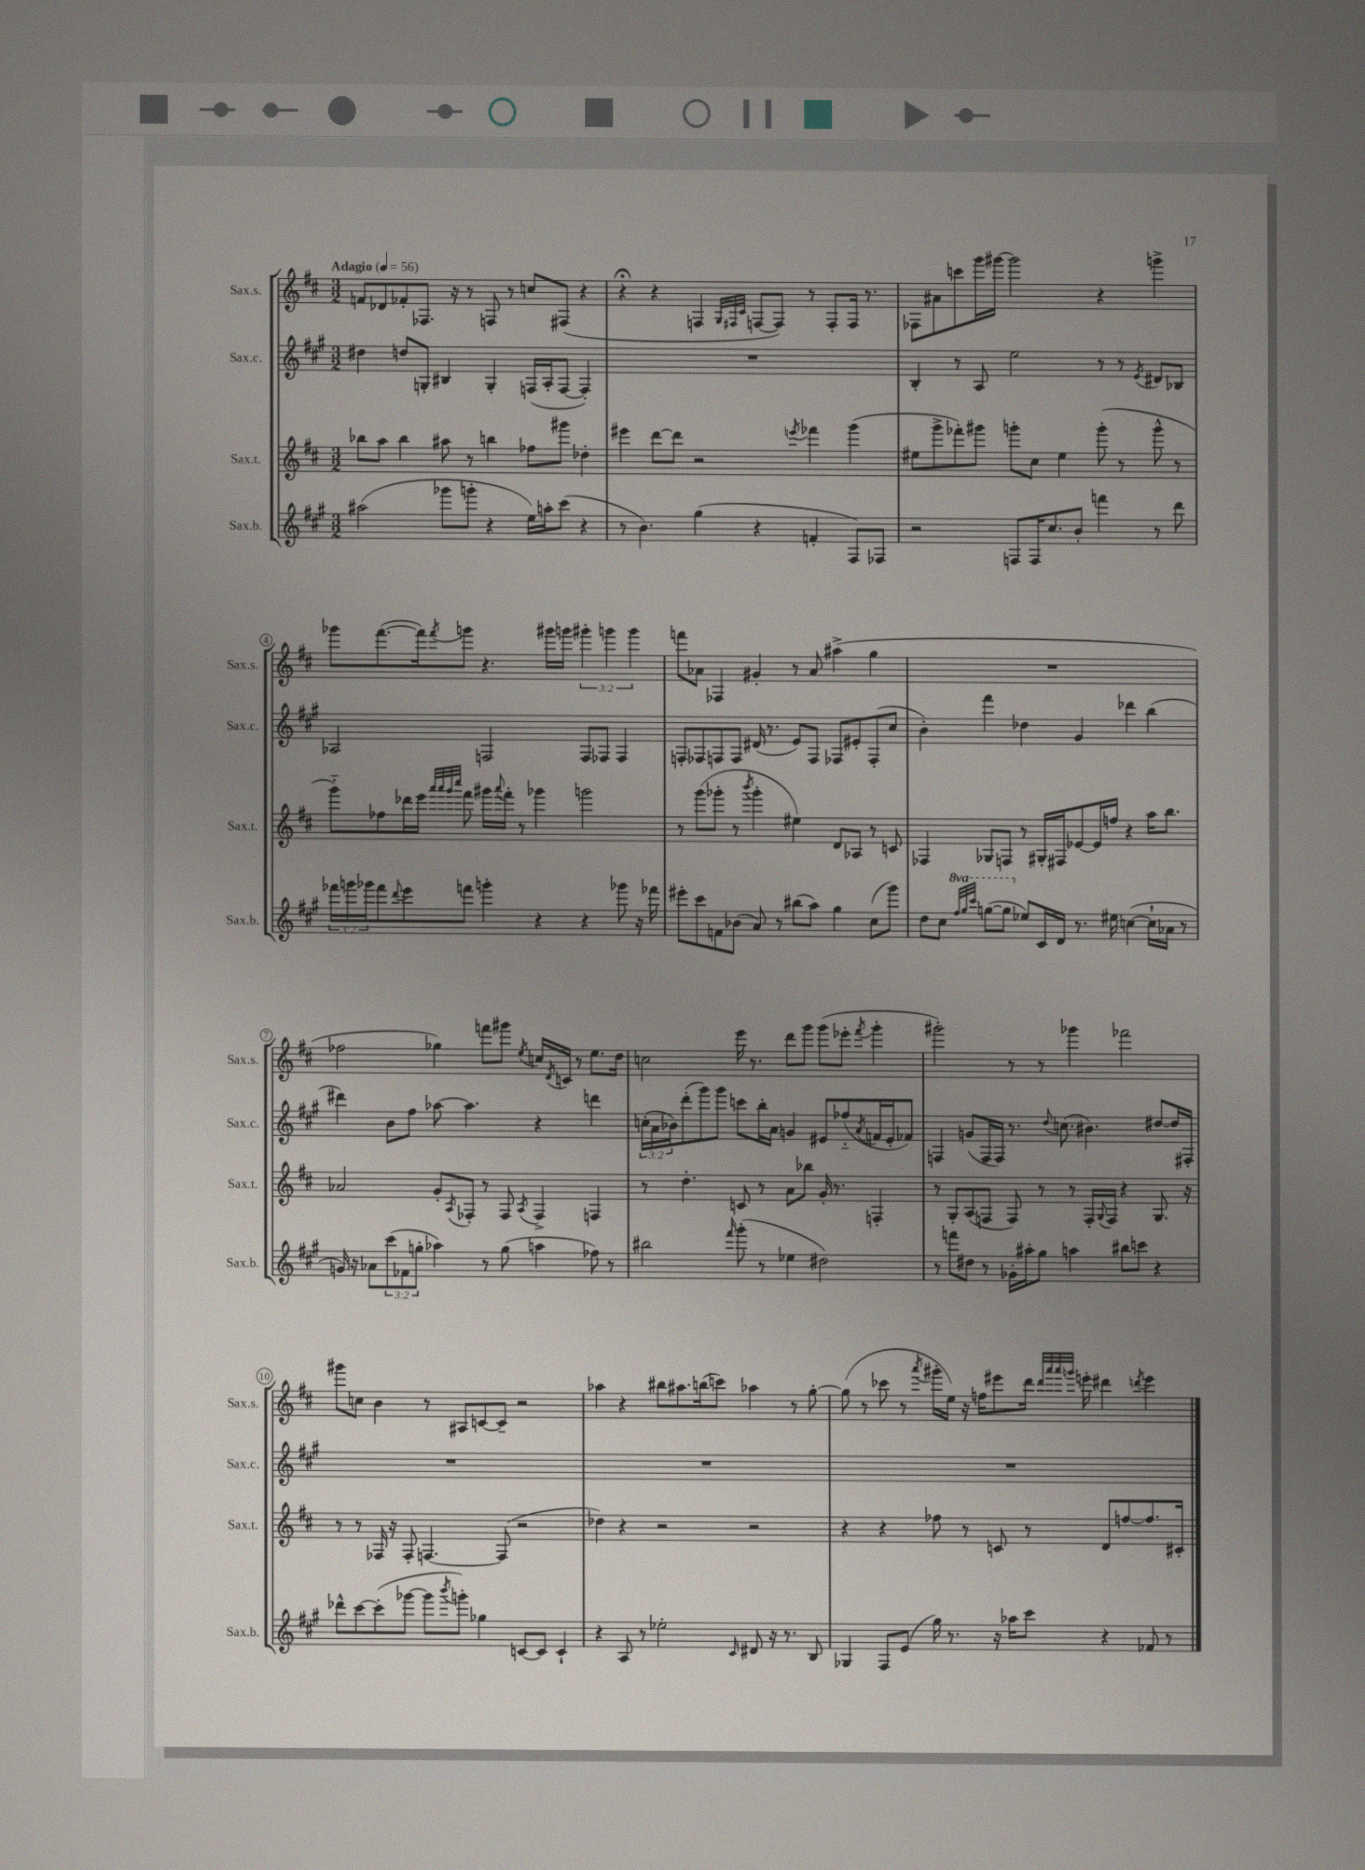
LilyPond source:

<<
\new StaffGroup <<
\new Staff = "s0" \with { instrumentName = "Sax.s." shortInstrumentName = "Sax.s." } {
    \clef treble \key d \major \numericTimeSignature \time 3/2 \override Staff.TupletNumber.text = #tuplet-number::calc-fraction-text \tempo "Adagio" 4 = 56
    f'8 des'8 fes'8-. fes8. r16 r8 f8 r8 c''8 fis8( r4 |
    r4\fermata r4 f4 \grace { g32 fis32 cis'32 } f8~ f8) r8 f8-. f16 r8. |
    fes8 ais'8 c'''8 g'''16 gis'''16~ gis'''2 r4 g'''4-> |
    ges'''8 fis'''8.~( fis'''16) \acciaccatura { fis'''8 } g'''8 r4. gis'''16 g'''16 \tuplet 3/2 { gis'''4-. g'''4 g'''4 } |
    f'''8 aes'8 fes4 gis'4-. r8 aes'8 ais''4->( g''4 |
    R1. |
    fes''2 ges''4) f'''8 gis'''8 \acciaccatura { e''8 } c''16 \acciaccatura { d'8 } c'16 r8 e''8. d''16 |
    c''2 e'''16 r8. d'''8 g'''8 g'''8( ees'''8-. \acciaccatura { fis'''8 } g'''4-. |
    gis'''2-.) r8 r8 ges'''4 fes'''2 |
    gis'''8 c''8 b'4 r8 ais8 c'8~ c'8-- r2 |
    aes''4 r4 bis''8 ais''8. b''16( c'''8) aes''4 r8 g''8~-. |
    g''8( r8 ces'''8 r8 \acciaccatura { a'''8 } gis'''16-. e''16) r16 f''16 eis'''8 d'''16 \grace { d'''32 a'''32 a'''32 g'''32 } e'''16-. dis'''4 \acciaccatura { d'''8 } e'''4 \bar "|." |
}
\new Staff = "s1" \with { instrumentName = "Sax.c." shortInstrumentName = "Sax.c." } {
    \clef treble \key a \major \numericTimeSignature \time 3/2 \override Staff.TupletNumber.text = #tuplet-number::calc-fraction-text
    dis''4 d''8 g8-. bis4 g4-. f16( a16-. f8~ f4-.) |
    R1. |
    b4-. r8 a8 e''2 r8 r8 \acciaccatura { e'8 } dis'8 bes8 |
    aes2 f2 f8 fes8 fes4 |
    f8-. fes8 f8 f8 dis'16( r8. e'8) f8 fes8 eis'8-. fes8-.( cis''8 |
    b'4-.) fis'''4 des''4 gis'4 des'''4 b''4( |
    dis'''4) b'8 fis''8 aes''8~ aes''4. r4 d'''4 |
    \tuplet 3/2 { c''16-.( a'16 bes'16) } d'''8-.( gis'''8) gis'''8 c'''8 b''16-. a'16 g'4 eis'8 fes''8-_( \acciaccatura { a'8 } f'16 eis'16-. fes'8) |
    f4 g'8( f16 f16) r8. \appoggiatura { d''8 } c''8.( bis'4.) dis''8~ dis''16 fis16-. |
    R1. |
    R1. |
    R1. \bar "|." |
}
\new Staff = "s2" \with { instrumentName = "Sax.t." shortInstrumentName = "Sax.t." } {
    \clef treble \key d \major \numericTimeSignature \time 3/2
    bes''8 a''8 bes''4 ais''8 r8 b''4 fes''8 gis'''8 des''4-. |
    eis'''4 d'''8~ d'''8 r2 \acciaccatura { e'''8 } fes'''4 g'''4( |
    eis''8 g'''8-> fes'''8-.) gis'''8 g'''8-. cis''8 eis''4 g'''8-.( r8 g'''8-^ r8 |
    g'''8-_) fes''8 des'''16 e'''16 \grace { a'''32 a'''32 g'''32 cis''''32 } fis'''8 gis'''16 \appoggiatura { a'''8 } fis'''16-. r8 ges'''4 g'''2 |
    r8 g'''8( ges'''8-. r8 \acciaccatura { b'''8 } ges'''4-. eis''4) d'8 aes8 r8 c'8 |
    fes4 ges8 f8 r8 gis16-. fis16 ees'8~ ees'16 f''16 r4 a''16 b''8. |
    aes'2 g'8-. \acciaccatura { a8 } fes8-. r8 fes8 \acciaccatura { a8 } fes4-> f4 |
    r8 d''4.-. c'8 r8 a'8 bes''8 g'16-. r8. f4-. |
    r8 g8-. a8( f8 f8) r8 r8 f16-. \appoggiatura { g8 } f16 r4 g8. r16 |
    r8 r8 fes16 r16 fes8-. f4.~ f8( r2 |
    des''4) r4 r2 r2 |
    r4 r4 fes''8 r8 c'8 r8 d'8 f''8~ f''8. cis'16-. \bar "|." |
}
\new Staff = "s3" \with { instrumentName = "Sax.b." shortInstrumentName = "Sax.b." } {
    \clef treble \key a \major \numericTimeSignature \time 3/2 \override Staff.TupletNumber.text = #tuplet-number::calc-fraction-text \set Staff.ottavationMarkups = #ottavation-simple-ordinals
    ais''2( ges'''8 g'''8-. r4 e''16) a''16-. cis'''8( r4 |
    r8 b'4.) gis''4( r4 f'4-. fis8) fes8 |
    r2 f8 f16 cis''8. b'8-. f'''4 r8 d'''8 |
    \tuplet 3/2 { fes'''16 g'''16 ges'''16 } fes'''8 \appoggiatura { d'''8 } e'''8 f'''8 g'''4-. r4 r4 ges'''8 r16 fes'''16 |
    eis'''8-. cis'''8 f'8 bes'8( a'8) r8 bis''8( a''8) gis''4 cis''8( gis'''8) |
    d''8 cis''8 \ottava #1 \grace { fis'''32 gis'''32 cis''''32 } g'''8~( g'''8 \ottava #0 ees''8) cis'16 d'16 r8. eis''16 c''4~( c''16-! aes'16 r8 |
    g'16) r16 aes'8 \tuplet 3/2 { cis'''8( fes'8 g''8-. } aes''4) r8 g''8( a''4 fes''8) r8 |
    bis''2 \grace { fis'''16 } gis'''8-.( r8 ees''4 dis''2) |
    r8 f'''8 dis''8 r8 ges'16-. ais''16-. gis''8 a''4 bis''8 c'''8 r4 |
    des'''8-^ cis'''8~ cis'''8-.( ges'''8~ ges'''8 \acciaccatura { b'''8 } g'''8-.) ges''4 c'8~ c'8 c'4-! |
    r4 a8 r8 ees''2-. \grace { cis'16 } dis'8 r16 r8. b8 |
    ges4 fis8 e'8( gis''16) r8. r16 aes''16 cis'''8 r4 fes'8 r8 \bar "|." |
}
>>
>>
\layout { \context { \Score \override BarNumber.stencil = #(make-stencil-circler 0.1 0.3 ly:text-interface::print) } }
